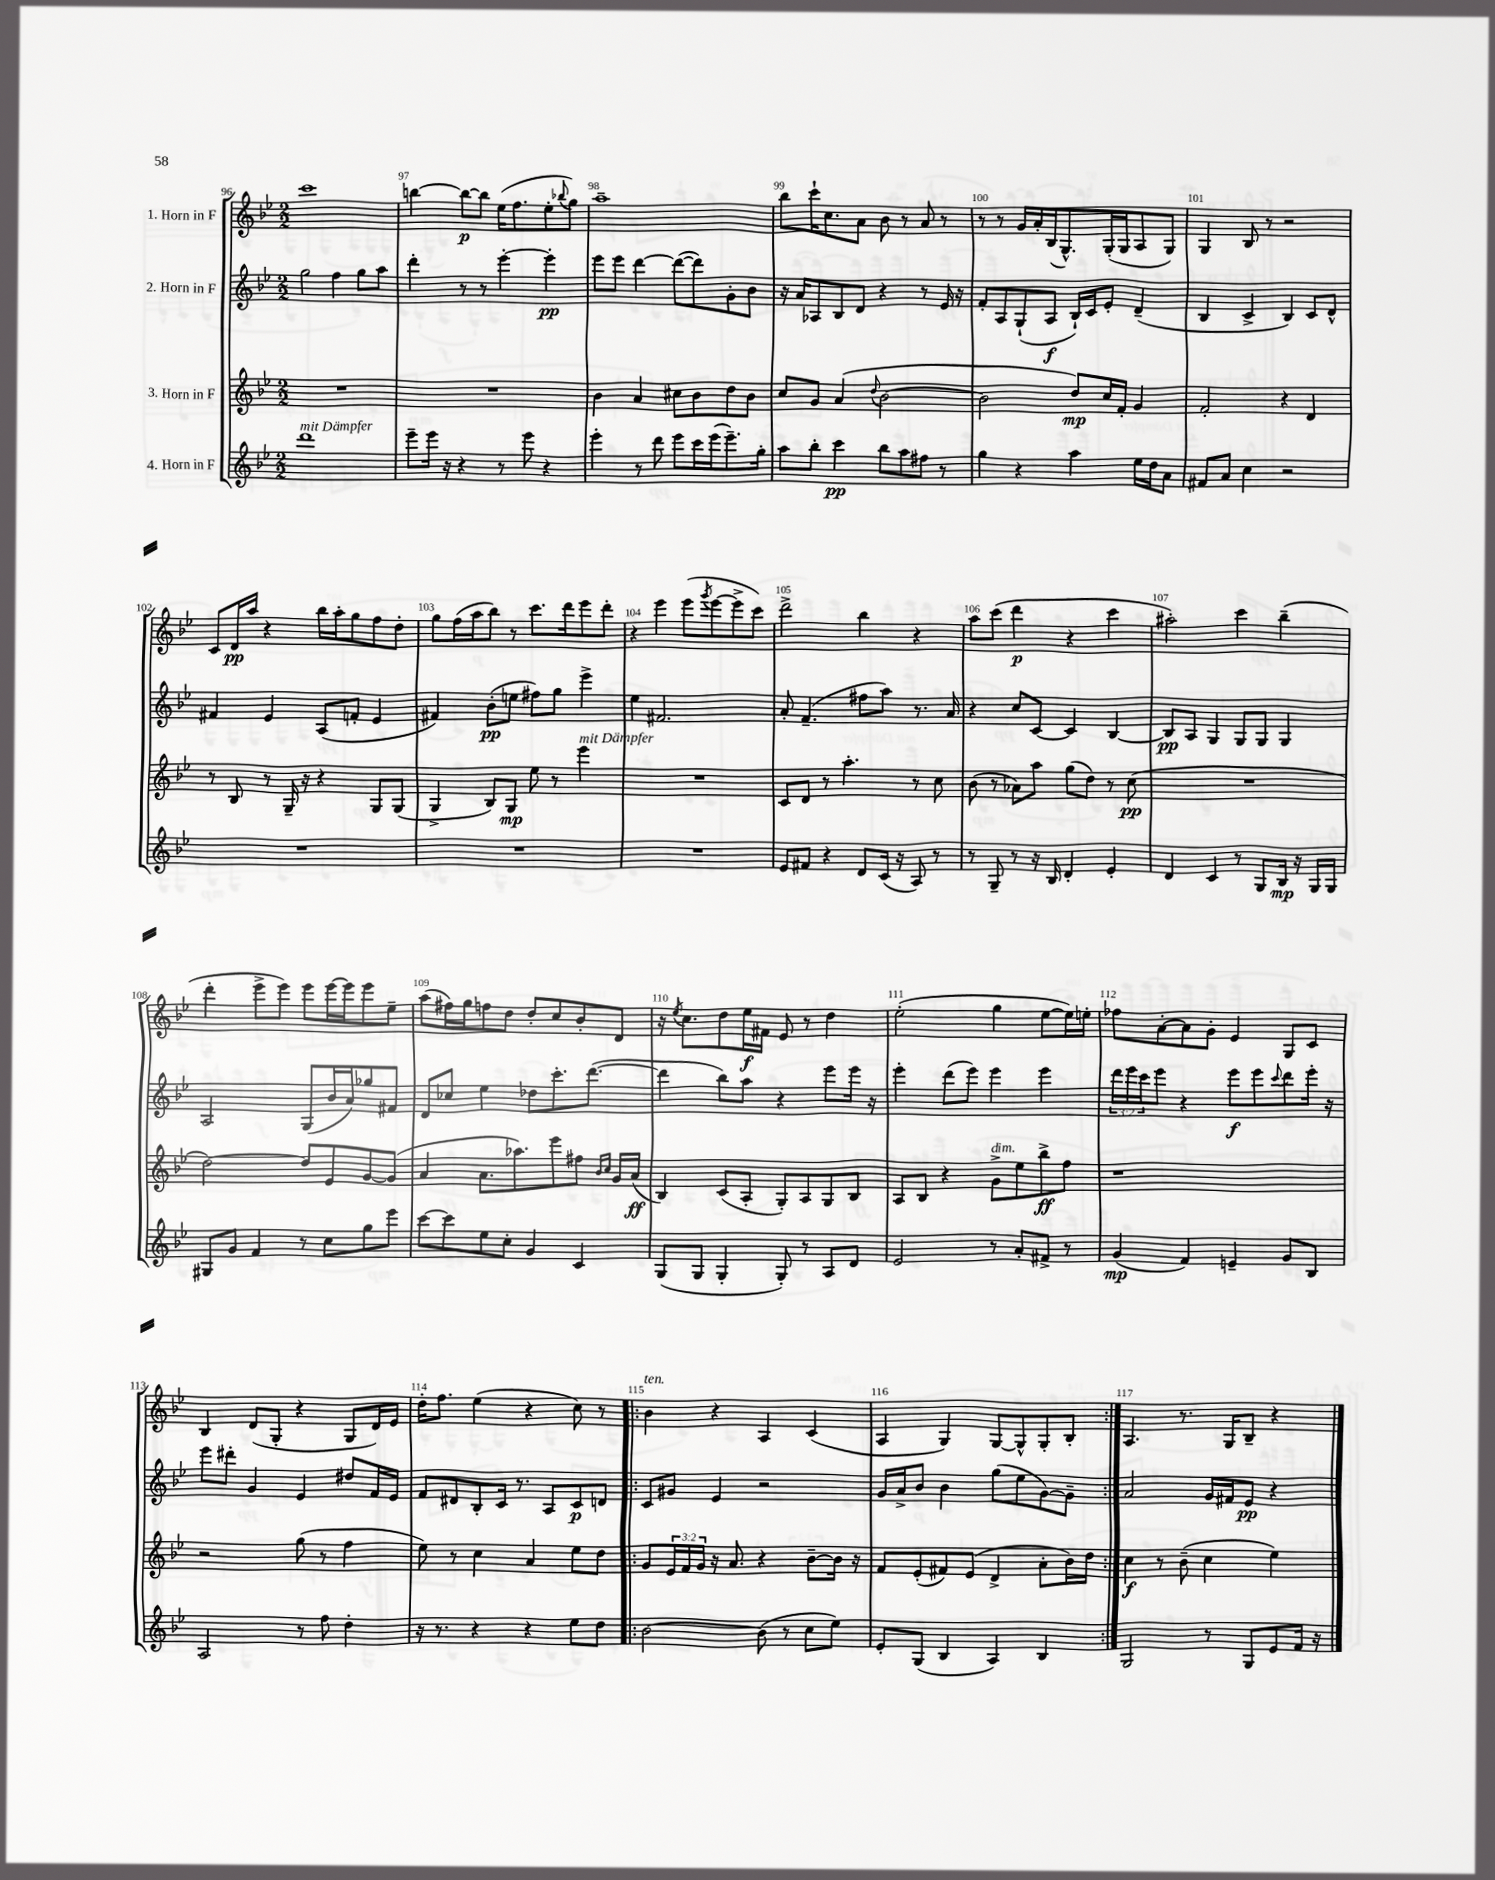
<<
\new StaffGroup <<
\new Staff = "s0" \with { instrumentName = "1. Horn in F" } {
    \clef treble \key bes \major \numericTimeSignature \time 2/2
    c'''1 |
    b''4~ b''8~\p b''8 ees''16( f''8. ees''8-. \appoggiatura { bes''8 } g''8) |
    a''1-- |
    bes''8 c'''16-! c''8. a'8 bes'8 r8 a'8 r8 |
    r8 r8 g'16 a'16-. bes16( g8.-^) g16-.( g16 a8 g8) |
    g4 bes8 r8 r2 |
    c'8 d'16\pp a''16 r4 bes''16 a''16-. g''8 f''8 d''8-. |
    g''8 f''16( a''16 bes''8) r8 c'''8. d'''16 ees'''8 d'''8-. |
    r4 ees'''4 ees'''8( \acciaccatura { g'''8 } ees'''8~ ees'''8-> c'''8) |
    d'''2-> bes''4 r4 |
    a''8 c'''8( d'''4\p r4 c'''4 |
    ais''2-.) c'''4 bes''4--( |
    d'''4-. ees'''8-> ees'''8) ees'''8 ees'''16~ ees'''16 ees'''8 ees''8-- |
    a''8( fis''16) g''16 f''8 d''8 d''8-. c''8 bes'8-. d'8 |
    r16 \acciaccatura { ees''8 } c''8. d''8 ees''16\f fis'16 ees'8 r8 d''4 |
    ees''2-.( g''4 ees''8~ ees''16) e''16-. |
    fes''8 a'8~-. a'8 g'8-. ees'4 g8 c'8 |
    bes4 d'8( g8-. r4 g8 d'16) ees'16 |
    d''16-. f''8. ees''4( r4 c''8) r8 |
    \repeat volta 2 { bes'4^\markup { \italic "ten." } r4 a4 c'4( |
    a4 g4) g8~ g8-^ g8-. bes8-. | }
    a4. r8. g16 bes8-- r4 \bar "|." |
}
\new Staff = "s1" \with { instrumentName = "2. Horn in F" } {
    \clef treble \key bes \major \numericTimeSignature \time 2/2 \override Staff.TupletNumber.text = #tuplet-number::calc-fraction-text
    g''2 f''4 g''8 a''8 |
    d'''4-. r8 r8 ees'''4~-. ees'''4-.\pp |
    ees'''8 ees'''8 d'''4~ d'''8~( d'''8) g'8-. bes'8 |
    r16 a'16 aes8 bes8 d'8 r4 r8 ees'16 r16 |
    f'8-. a8 g8-!( a8\f bes16-!) c'16 ees'8-. d'4--( |
    bes4 c'4-> bes4) c'8 d'8-^ |
    fis'4 ees'4 a8( f'8-. ees'4 |
    fis'4) bes'8-.\pp( e''8 fis''8) g''8 ees'''4-> |
    ees''4 fis'2. |
    a'8-. f'4.--( fis''8 a''8) r8. a'16 |
    r4 c''8 c'8~ c'4 bes4~ |
    bes8\pp a8 g4 g8 g8 g4 |
    a2 g8( bes'16 a'16) ges''8 fis'8 |
    d'8 ces''8 ees''4 des''8 c'''8.-. d'''8.~( |
    d'''4 bes''8) a''8 r4 ees'''8 ees'''16 r16 |
    ees'''4-. d'''8( ees'''8) ees'''4 ees'''4 |
    \tuplet 3/2 { d'''16 ees'''16 c'''16 } ees'''8 r4 ees'''8\f ees'''8 \appoggiatura { c'''8 } d'''8 ees'''16-. r16 |
    ees'''8 dis'''8-. g'4 ees'4 dis''8 f'16 ees'16 |
    f'8 dis'8 bes8-. c'16 r8. a8 c'8\p d'8 |
    \repeat volta 2 { c'8 gis'8 ees'4 r2 |
    g'16 a'16-> bes'8 bes'4 g''8( ees''8 g'8~) g'8-- | }
    a'2 g'16 fis'16 ees'8\pp r4 \bar "|." |
}
\new Staff = "s2" \with { instrumentName = "3. Horn in F" } {
    \clef treble \key bes \major \numericTimeSignature \time 2/2 \override Staff.TupletNumber.text = #tuplet-number::calc-fraction-text
    R1 |
    R1 |
    bes'4 a'4 cis''8 bes'8 d''8 bes'8 |
    c''8 g'8 a'4( \appoggiatura { d''8 } bes'2~ |
    bes'2 d''8\mp) c''16 f'16-. g'4 |
    f'2-. r4 d'4 |
    r8 bes8 r8 g16-- r16 r4 g8 g8( |
    g4-> bes8) g8\mp ees''8 r8 ees'''4^\markup { \italic "mit Dämpfer" } |
    R1 |
    c'8 d'8 r8 a''4.-. r8 c''8 |
    bes'8( r8 aes'8) a''8 g''8( d''8) r8 c''8\pp( |
    R1 |
    d''2~) d''8 ees'8 g'8~ g'8( |
    a'4 a'8. aes''8.) ees'''8 fis''8 \grace { bes'16 c''16 } g'16 a'16\ff( |
    bes4) c'8( a8-. g8-.) a8 g8 bes8 |
    a8 bes8 r4 g'8->^\markup { \italic "dim." } ees''8 bes''8->\ff f''8 |
    r1 |
    r2 g''8( r8 f''4 |
    ees''8) r8 c''4 a'4 ees''8 d''8 |
    \repeat volta 2 { g'8 \tuplet 3/2 { ees'16 f'16 g'16 } r16 a'8. r4 bes'8~-- bes'16 r16 |
    f'8 ees'8-.( fis'8) ees'8( d'4-> a'8-. bes'16) d''16 | }
    c''4\f r8 bes'8--( c''4 ees''4) \bar "|." |
}
\new Staff = "s3" \with { instrumentName = "4. Horn in F" } {
    \clef treble \key bes \major \numericTimeSignature \time 2/2
    d'''1^\markup { \italic "mit Dämpfer" } |
    ees'''8-- ees'''16 r16 r4 r8 ees'''8 r4 |
    ees'''4-. r8 d'''8 ees'''8 c'''16 ees'''16( ees'''8.--) g''16-. |
    a''8 bes''8-. c'''4\pp bes''8 a''8 fis''8 r8 |
    g''4 r4 a''4 ees''16 d''16 a'8 |
    fis'8 a'8 c''4 r2 |
    R1 |
    R1 |
    R1 |
    ees'8 fis'8 r4 d'8 c'16( r16 a8) r8 |
    r8 g8-- r8 r16 bes16 d'4-. ees'4-. |
    d'4 c'4 r8 g8 bes16\mp r16 g16 g16 |
    gis8 g'8 f'4 r8 c''8 g''8 ees'''8 |
    c'''8~ c'''8 ees''8 c''8-. g'4 c'4 |
    g8( g8 g4-. g8-.) r8 a8 d'8 |
    ees'2 r8 a'8-. fis'8-> r8 |
    g'4\mp( f'4) e'4-- g'8 bes8 |
    a2 r8 f''8 d''4-. |
    r16 r8. r4 r4 ees''8 d''8 |
    \repeat volta 2 { bes'2~ bes'8( r8 c''8 ees''8) |
    ees'8-. g8( bes4 a4) bes4 | }
    g2 r8 g8 ees'8 f'16 r16 \bar "|." |
}
>>
>>
\layout { \context { \Score currentBarNumber = #96 \override BarNumber.break-visibility = ##(#f #t #t) barNumberVisibility = #all-bar-numbers-visible } }
